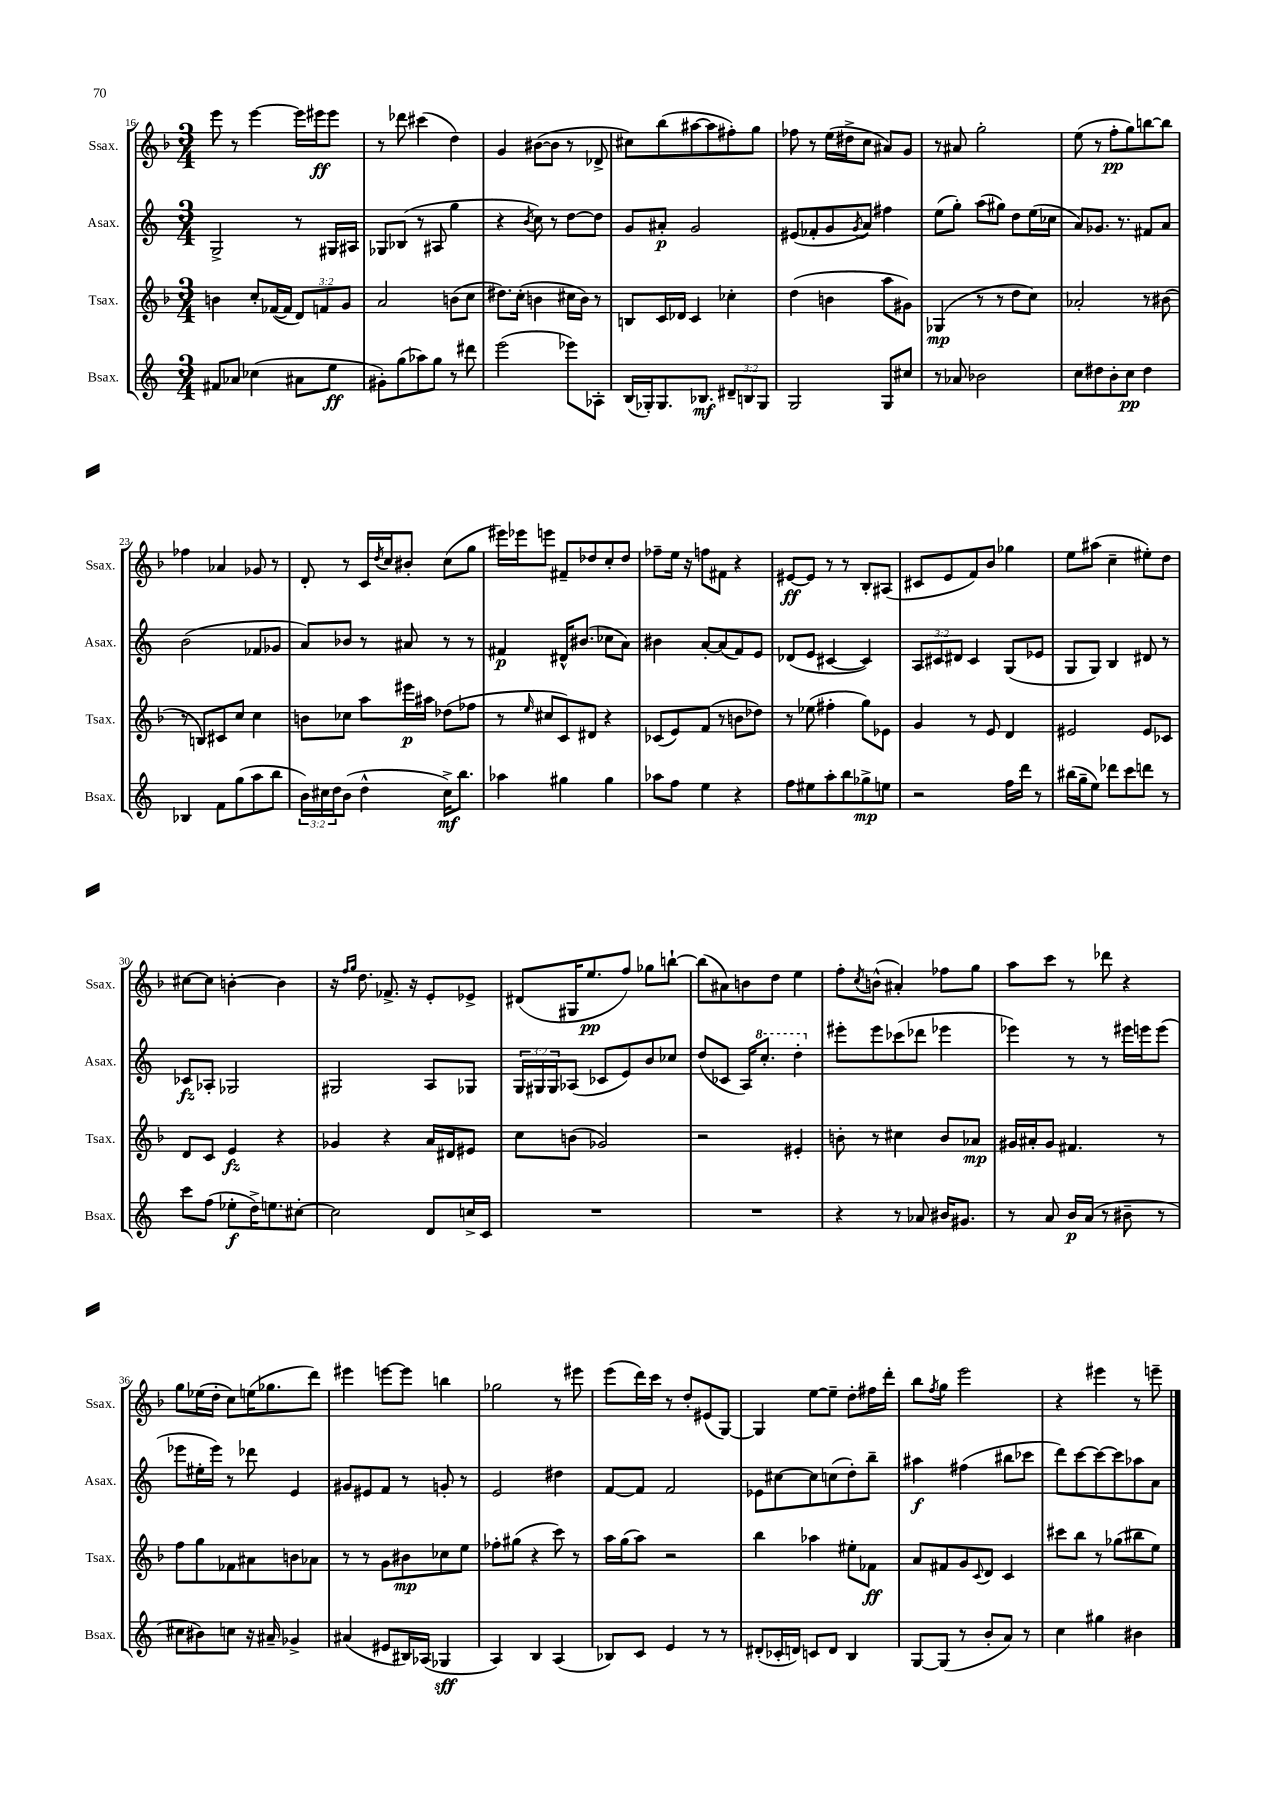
<<
\new StaffGroup <<
\new Staff = "s0" \with { instrumentName = "Ssax." shortInstrumentName = "Ssax." } {
    \clef treble \key f \major \numericTimeSignature \time 3/4
    e'''8 r8 e'''4~ e'''16 eis'''16\ff eis'''8 |
    r8 des'''8 cis'''4( d''4) |
    g'4 bis'8~( bis'8 r8 des'8-> |
    cis''8) bes''8( ais''8~ ais''8 fis''8-.) g''8 |
    fes''8 r8 e''16( dis''16-> c''8 ais'8) g'8 |
    r8 ais'8 g''2-. |
    e''8( r8 f''8-.\pp g''8) b''8~ b''8 |
    fes''4 aes'4 ges'8 r8 |
    d'8-. r8 c'16 \acciaccatura { d''8 } c''16 bis'8-. c''8( g''8 |
    eis'''16) ees'''16 e'''8 fis'8-- des''8 c''8-. des''8 |
    fes''8-- e''16 r16 f''8 fis'8 r4 |
    eis'8~\ff eis'8 r8 r8 bes8-. ais8( |
    cis'8 e'8 f'8) bes'8 ges''4 |
    e''8 ais''8( c''4-- eis''8-.) d''8 |
    cis''8~ cis''8 b'4~-. b'4 |
    r16 \grace { f''16 g''16 } d''8. fes'8.-> r16 e'8-. ees'8-> |
    dis'8( gis16 e''8.\pp f''8) ges''8 b''8~-! |
    b''8( ais'8) b'8 d''8 e''4 |
    f''8-. \acciaccatura { c''8 } b'8-^( ais'4-.) fes''8 g''8 |
    a''8 c'''8 r8 des'''8 r4 |
    g''8 ees''16( d''16-. c''8) e''16( ges''8. d'''8) |
    eis'''4 e'''8~ e'''8 b''4 |
    ges''2 r8 eis'''8 |
    e'''8( d'''16) c'''16 r8 d''8-. eis'8( g8~) |
    g4 e''8~ e''8-- d''8-. fis''16 d'''16-. |
    bes''8 \acciaccatura { f''8 } g''8 e'''2 |
    r4 eis'''4 r8 e'''8-- \bar "|." |
}
\new Staff = "s1" \with { instrumentName = "Asax." shortInstrumentName = "Asax." } {
    \clef treble \key c \major \numericTimeSignature \time 3/4 \override Staff.TupletNumber.text = #tuplet-number::calc-fraction-text
    g2-> r8 gis16 ais16 |
    ges8 bes8( r8 ais8 g''4 |
    r4 \acciaccatura { b'8 } c''8) r8 d''8~ d''8 |
    g'8 ais'8-.\p g'2 |
    eis'8( fes'8-. g'8 \acciaccatura { g'8 } a'8) fis''4 |
    e''8( g''8-.) a''8( gis''8) d''8 e''16( ces''16 |
    a'8) ges'8. r8. fis'8 a'8 |
    b'2( fes'8 ges'8 |
    a'8) bes'8 r8 ais'8 r8 r8 |
    fis'4\p dis'16-^ bis'8.( ces''8 a'8) |
    bis'4 a'8~-. a'8( f'8) e'8 |
    des'8( e'8 cis'4~ cis'4) |
    \tuplet 3/2 { a8 cis'8 dis'8 } cis'4 g8( ees'8 |
    g8 g8) b4 dis'8 r8 |
    ces'8\fz aes8-. ges2 |
    gis2 a8 ges8 |
    \tuplet 3/2 { g16 gis16 gis16 } aes8( ces'8 e'8) b'8 ces''8 |
    d''8( ces'8 a16) \ottava #1 c'''8.-. d'''4-. \ottava #0 |
    eis'''8-. eis'''8 ces'''8( des'''8 ees'''4 |
    ees'''4) r8 r8 eis'''16 e'''16 e'''8( |
    ees'''8 eis''16-. ees'''16) r8 des'''8 e'4 |
    gis'8 eis'8 f'8 r8 g'8-. r8 |
    e'2 dis''4 |
    f'8~ f'8 f'2 |
    ees'8 cis''8~ cis''8 c''8( d''8-.) b''8-- |
    ais''4\f fis''4( bis''8 ces'''8 |
    d'''8) c'''8~ c'''8~ c'''8 aes''8 a'8 \bar "|." |
}
\new Staff = "s2" \with { instrumentName = "Tsax." shortInstrumentName = "Tsax." } {
    \clef treble \key f \major \numericTimeSignature \time 3/4 \override Staff.TupletNumber.text = #tuplet-number::calc-fraction-text
    b'4 c''8-. fes'16~( fes'16 \tuplet 3/2 { d'8) f'8 g'8 } |
    a'2 b'8( c''8 |
    dis''8.) c''16-.( b'4 cis''16 b'16) r8 |
    b8 c'16 des'16 c'4 ces''4-. |
    d''4( b'4 a''8 gis'8) |
    ges4\mp( r8 r8 d''8 c''8) |
    aes'2-. r8 bis'8( |
    r8 b8) cis'8 c''8 c''4 |
    b'8 ces''8 a''8 eis'''16\p ais''16 des''8( fes''8 |
    r8 \grace { e''16 } cis''8 c'8) dis'8 r4 |
    ces'8( e'8) f'8( r8 b'8 des''8) |
    r8 ees''8( fis''4-. g''8) ees'8 |
    g'4 r8 e'8 d'4 |
    eis'2 eis'8 ces'8 |
    d'8 c'8 e'4\fz r4 |
    ges'4 r4 a'16 dis'16 eis'8 |
    c''8 b'8( ges'2) |
    r2 eis'4-. |
    b'8-. r8 cis''4 b'8 aes'8\mp |
    gis'16 ais'16-. gis'8 fis'4. r8 |
    f''8 g''8 fes'8 ais'8 b'8 aes'8 |
    r8 r8 g'8 bis'8\mp ces''8 e''8 |
    fes''8-. gis''8( r4 c'''8) r8 |
    a''16 g''16( a''8) r2 |
    bes''4 aes''4 eis''8-. fes'8\ff |
    a'8 fis'8 g'8 \appoggiatura { c'8 } d'8 c'4 |
    cis'''8 bes''8 r8 ges''8( bis''8 e''8) \bar "|." |
}
\new Staff = "s3" \with { instrumentName = "Bsax." shortInstrumentName = "Bsax." } {
    \clef treble \key c \major \numericTimeSignature \time 3/4 \override Staff.TupletNumber.text = #tuplet-number::calc-fraction-text
    fis'8 aes'8 ces''4( ais'8 e''8\ff |
    gis'8-.) g''8( aes''8) g''8 r8 dis'''8 |
    e'''2( ees'''8) aes8-. |
    b16( ges16-.) ges8. bes8.\mf \tuplet 3/2 { dis'8-- b8 ges8 } |
    g2 g8 cis''8 |
    r8 aes'8 bes'2 |
    c''8 dis''8 b'8-. c''8\pp dis''4 |
    bes4 f'8 g''8( a''8 b''8 |
    \tuplet 3/2 { b'16) cis''16 d''16 } b'8( d''4-^ cis''16->\mf) b''8. |
    aes''4 gis''4 gis''4 |
    aes''8 f''8 e''4 r4 |
    f''8 eis''8 a''8-. b''8 ges''8->\mp e''8 |
    r2 f''16 d'''16 r8 |
    bis''16( g''16-- e''8) des'''8 c'''8 d'''8 r8 |
    c'''8 f''8( ees''8-.\f d''16->) e''8. cis''8~-. |
    cis''2 d'8 c''16-> c'16 |
    R2. |
    R2. |
    r4 r8 aes'8 bis'16 gis'8. |
    r8 a'8 b'16\p a'16( r8 bis'8-- r8 |
    cis''8 bis'8) c''8 r16 ais'16-- ges'4-> |
    ais'4( eis'8 bis16) aes16( ges4\sff |
    a4) b4 a4( |
    bes8) c'8 e'4 r8 r8 |
    dis'8-.( ces'16-. d'16) c'8 d'8 b4 |
    g8~ g8( r8 b'8-. a'8) r8 |
    c''4 gis''4 bis'4 \bar "|." |
}
>>
>>
\layout { \context { \Score currentBarNumber = #16 } }
